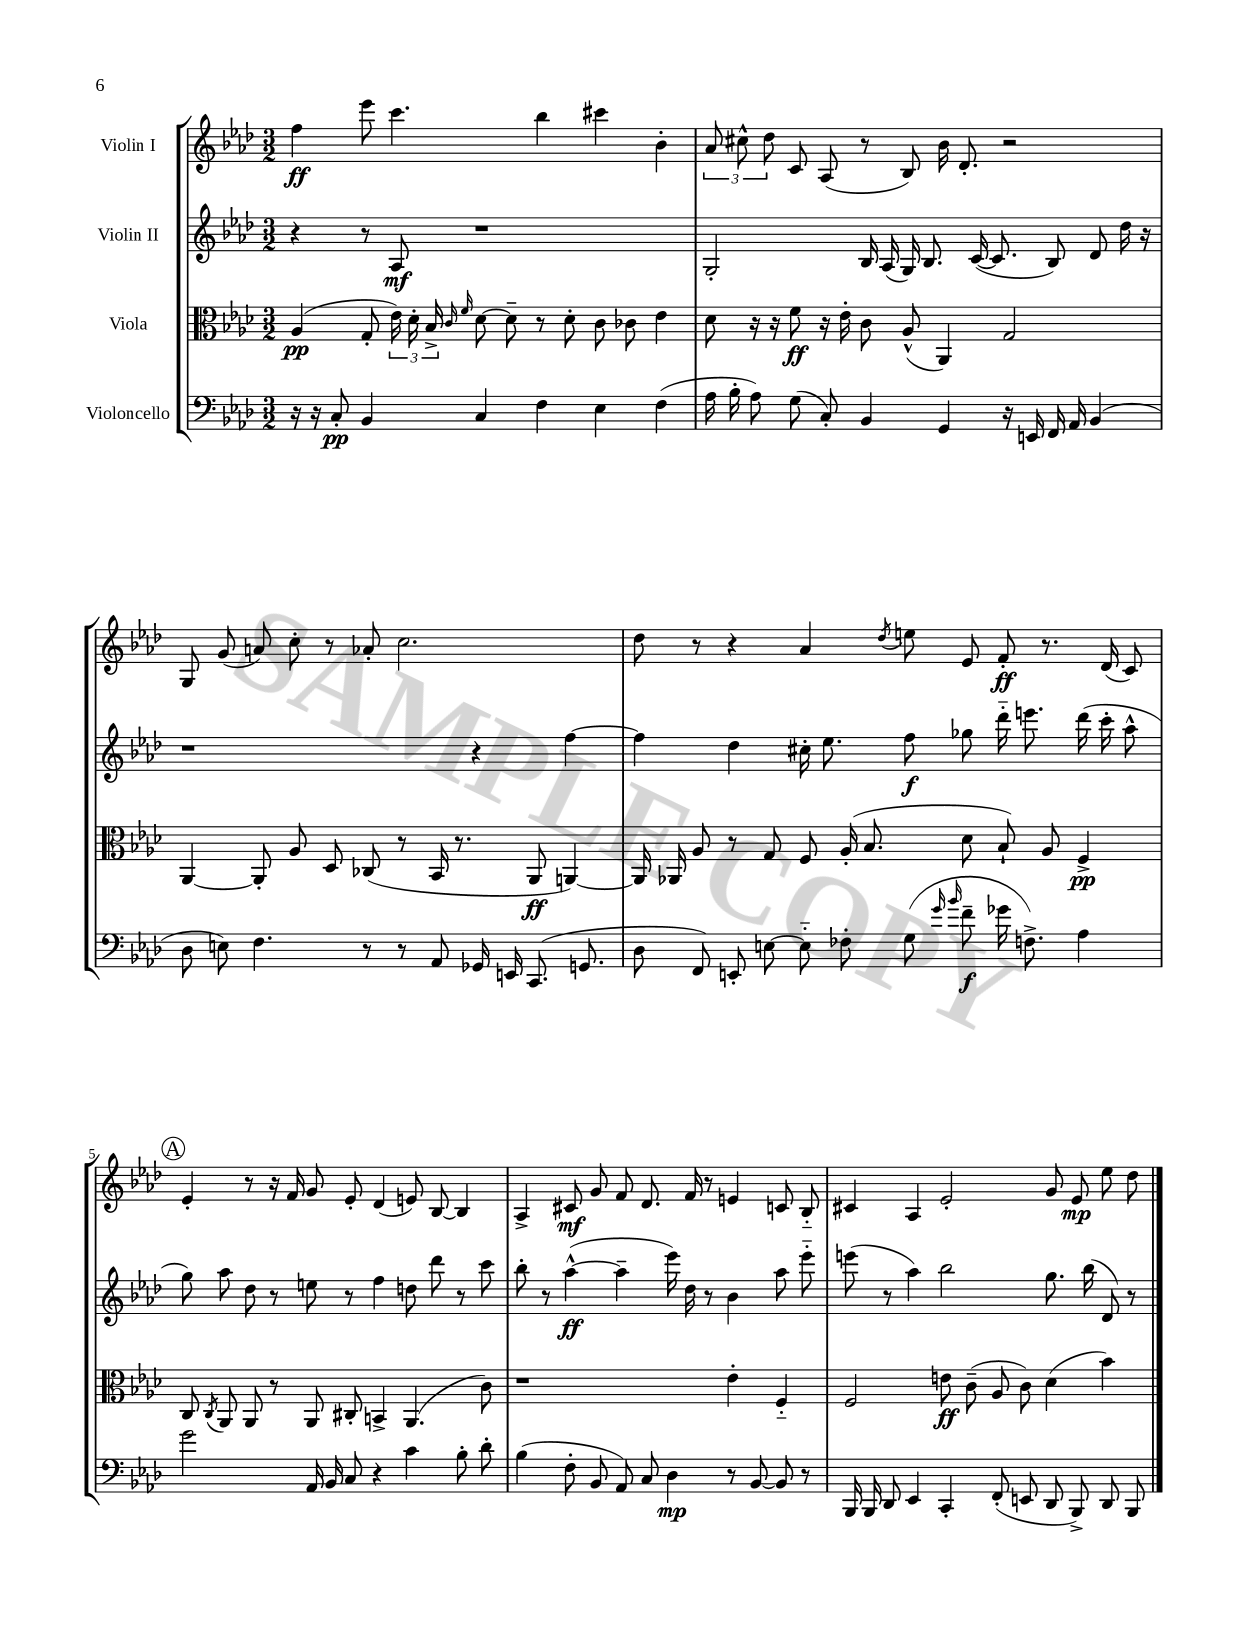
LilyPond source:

<<
\new StaffGroup <<
\new Staff = "s0" \with { instrumentName = "Violin I" } {
    \clef treble \key aes \major \numericTimeSignature \time 3/2
    \autoBeamOff f''4\ff ees'''8 c'''4. bes''4 cis'''4 bes'4-. |
    \tuplet 3/2 { aes'8 cis''8-^ des''8 } c'8 aes8( r8 bes8) bes'16 des'8.-. r2 |
    g8 g'8( a'8) c''8-. r8 aes'8-. c''2. |
    des''8 r8 r4 aes'4 \acciaccatura { des''8 } e''8 ees'8 f'8-.\ff r8. des'16( c'8) |
    \mark \markup { \circle "A" } ees'4-. r8 r16 f'16 g'8 ees'8-. des'4( e'8) bes8~ bes4 |
    aes4-> cis'8\mf g'8 f'8 des'8. f'16 r8 e'4 c'8 bes8-_ |
    cis'4 aes4 ees'2-. g'8 ees'8\mp ees''8 des''8 \bar "|." |
}
\new Staff = "s1" \with { instrumentName = "Violin II" } {
    \clef treble \key aes \major \numericTimeSignature \time 3/2
    \autoBeamOff r4 r8 aes8\mf r1 |
    g2-. bes16 aes16( g16) bes8. c'16~( c'8. bes8) des'8 des''16 r16 |
    r1 r4 f''4~ |
    f''4 des''4 cis''16-. ees''8. f''8\f ges''8 des'''16-_ e'''8. des'''16( c'''16-. aes''8-^ |
    \mark \markup { \circle "A" } g''8) aes''8 des''8 r8 e''8 r8 f''4 d''8 des'''8 r8 c'''8 |
    bes''8-. r8 aes''4~-^\ff( aes''4-- ees'''16) des''16 r8 bes'4 aes''8 ees'''8-_ |
    e'''8( r8 aes''4) bes''2 g''8. bes''16( des'8) r8 \bar "|." |
}
\new Staff = "s2" \with { instrumentName = "Viola" } {
    \clef alto \key aes \major \numericTimeSignature \time 3/2
    \autoBeamOff aes4\pp( g8-. \tuplet 3/2 { ees'16) des'16-. bes16-> } \grace { c'16 f'16 } des'8~ des'8-- r8 des'8-. c'8 ces'8 ees'4 |
    des'8 r16 r16 f'8\ff r16 ees'16-. c'8 aes8-^( aes,4) g2 |
    aes,4~ aes,8-. aes8 des8 ces8( r8 bes,16 r8. aes,8\ff a,4~) |
    a,16 aes,16 aes8 r8 g8 f8 aes16-.( bes8. des'8 bes8-!) aes8 f4->\pp |
    \mark \markup { \circle "A" } c8 \acciaccatura { c8 } aes,8 aes,8 r8 aes,8 cis8-. b,4-> aes,4.( c'8) |
    r1 ees'4-. f4-_ |
    f2 e'8\ff c'8--( aes8 c'8) des'4( bes'4) \bar "|." |
}
\new Staff = "s3" \with { instrumentName = "Violoncello" } {
    \clef bass \key aes \major \numericTimeSignature \time 3/2
    \autoBeamOff r16 r16 c8-.\pp bes,4 c4 f4 ees4 f4( |
    aes16 bes16-. aes8) g8( c8-.) bes,4 g,4 r16 e,16 f,16 aes,16 bes,4( |
    des8 e8) f4. r8 r8 aes,8 ges,16 e,16 c,8.( g,8. |
    des8 f,8) e,8-. e8~ e8-_ fes8-. g8( \grace { g'16 bes'16 } f'8--\f ges'16 f8.->) aes4 |
    \mark \markup { \circle "A" } g'2 aes,16 bes,16 c8 r4 c'4 bes8-. des'8-. |
    bes4( f8-. bes,8 aes,8) c8 des4\mp r8 bes,8~ bes,8 r8 |
    bes,,16 bes,,16 des,8 ees,4 c,4-. f,8-.( e,8 des,8 bes,,8->) des,8 bes,,8 \bar "|." |
}
>>
>>
\layout { \context { \Score \override BarNumber.break-visibility = ##(#f #t #t) barNumberVisibility = #(every-nth-bar-number-visible 5) } }
